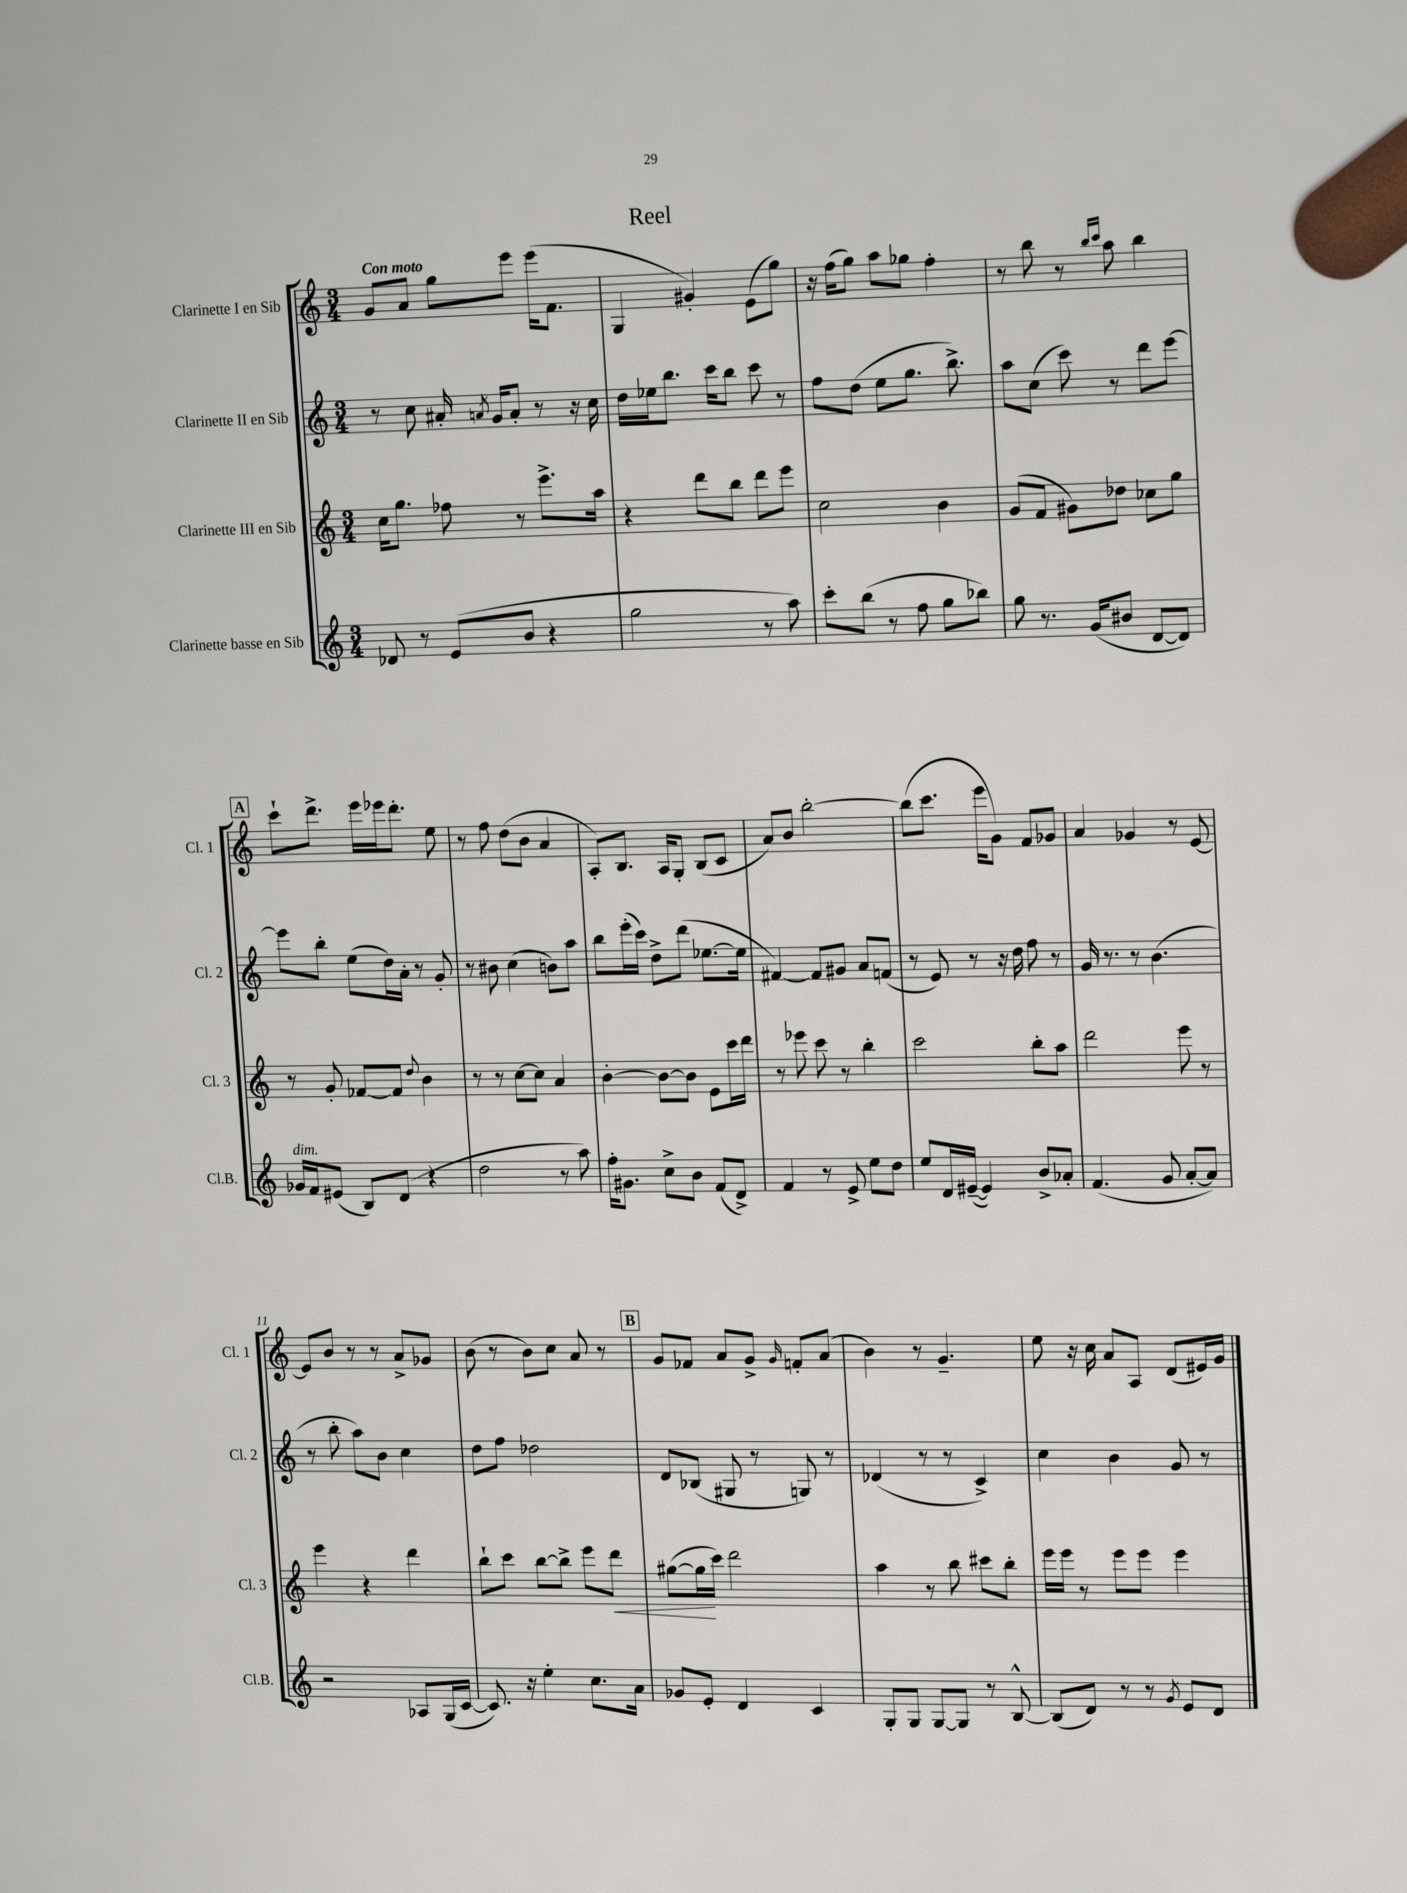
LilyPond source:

\header { title = "Reel" }
<<
\new StaffGroup <<
\new Staff = "s0" \with { instrumentName = "Clarinette I en Sib" shortInstrumentName = "Cl. 1" } {
    \clef treble \key c \major \numericTimeSignature \time 3/4 \tempo "Con moto"
    \autoBeamOff g'8[ a'8] g''8[ e'''8] e'''16[( f'8.] |
    g4 gis'4-.) e'8[( g''8]) |
    r16 f''16[( g''8]) a''8[ ges''8] f''4-. |
    r8 b''8 r8 \grace { b''16[ c'''16] } a''8 b''4 |
    \mark \markup { \box "A" } c'''8[-! d'''8.]-> e'''16[ ees'''16 d'''8.]-. e''8 |
    r8 f''8 d''8[( b'8] a'4 |
    a8[-.) b8.] a16[ g8]-. b8[( c'8] |
    a'8[) b'8] b''2~-. |
    b''8[( c'''8.] e'''16[ g'8]) f'8[ ges'8] |
    a'4 ges'4 r8 e'8~ |
    e'8[ b'8] r8 r8 a'8[-> ges'8] |
    b'8( r8 b'8[) c''8] a'8 r8 |
    \mark \markup { \box "B" } g'8[ fes'8] a'8[ g'8]-> \grace { g'16 } f'8[-. a'8]( |
    b'4) r8 g'4.-- |
    e''8 r16 c''16 a'8[ a8] d'8[( eis'16) g'16] \bar "|." |
}
\new Staff = "s1" \with { instrumentName = "Clarinette II en Sib" shortInstrumentName = "Cl. 2" } {
    \clef treble \key c \major \numericTimeSignature \time 3/4
    \autoBeamOff r8 c''8 ais'16-. \acciaccatura { a'8 } g'16[ a'8]-. r8 r16 c''16 |
    d''16[ ees''16 b''8.] c'''16[ b''8] c'''8 r8 |
    f''8[ d''8]( e''8[ g''8.] b''8.->) |
    a''8[ c''8]( c'''8) r8 d'''8[ e'''8]~ |
    \mark \markup { \box "A" } e'''8[ b''8]-. e''8[( d''16) a'16]-. r8 g'8-. |
    r8 bis'8 c''4( b'8[) a''8] |
    b''8[ e'''16-.( c'''16]) d''8[-> d'''8]( ees''8.[~ ees''16] |
    fis'4~) fis'8[ gis'8] a'8[ f'8]( |
    r8 e'8) r8 r16 d''16 f''8 r8 |
    g'16 r8. r8 b'4.( |
    r8 b''8-. a''8[) b'8] c''4 |
    d''8[ f''8] des''2 |
    \mark \markup { \box "B" } d'8[ bes8]( gis8 r8 g8) r8 |
    des'4( r8 r8 c'4->) |
    c''4 b'4 g'8 r8 \bar "|." |
}
\new Staff = "s2" \with { instrumentName = "Clarinette III en Sib" shortInstrumentName = "Cl. 3" } {
    \clef treble \key c \major \numericTimeSignature \time 3/4
    \autoBeamOff c''16[ g''8.] fes''8 r8 e'''8.[-> a''16] |
    r4 d'''8[ b''8] d'''8[ e'''8] |
    c''2 b'4 |
    g'8[( f'8] gis'8[) des''8] ces''8[ g''8] |
    \mark \markup { \box "A" } r8 g'8-. fes'8[~ fes'8] \appoggiatura { d''8 } b'4 |
    r8 r8 c''8[~ c''8] a'4 |
    b'4~-. b'8[~ b'8] e'8[ c'''16 d'''16] |
    r8 ees'''8 c'''8 r8 b''4-. |
    c'''2 b''8[-. a''8] |
    d'''2 e'''8 r8 |
    e'''4 r4 d'''4 |
    b''8[-! c'''8] b''8[~ b''8]-> e'''8[ d'''8]\< |
    \mark \markup { \box "B" } gis''8[~( gis''16\! c'''16]) d'''2 |
    a''4 r8 b''8 cis'''8[ b''8]-. |
    e'''16[ e'''16] r8 e'''8[ e'''8] e'''4 \bar "|." |
}
\new Staff = "s3" \with { instrumentName = "Clarinette basse en Sib" shortInstrumentName = "Cl.B." } {
    \clef treble \key c \major \numericTimeSignature \time 3/4
    \autoBeamOff des'8 r8 e'8[( b'8] r4 |
    g''2 r8 a''8) |
    c'''8[-. b''8]( r8 f''8 g''8[ bes''8]) |
    g''8 r8. g'16[( bis'8] d'8[~ d'8]) |
    \mark \markup { \box "A" } ges'16[^\markup { \italic "dim." } f'16 eis'8]( b8[) d'8]( r4 |
    d''2 r8 a''8) |
    f''16[-. gis'8.] c''8[-> b'8] f'8[( d'8]->) |
    f'4 r8 e'8-> e''8[ d''8] |
    e''8[ d'16 eis'16]~--( eis'4) b'8[-> aes'8]-. |
    f'4.( g'8 a'8[~-. a'8]) |
    r2 aes8[ g16( c'16]~ |
    c'8.) r16 e''4-. c''8.[ a'16] |
    \mark \markup { \box "B" } ges'8[ e'8]-. d'4 c'4 |
    g8[-. g8] g8[~ g8] r8 b8~-^ |
    b8[( d'8]) r8 r8 \acciaccatura { g'8 } e'8[ d'8] \bar "|." |
}
>>
>>
